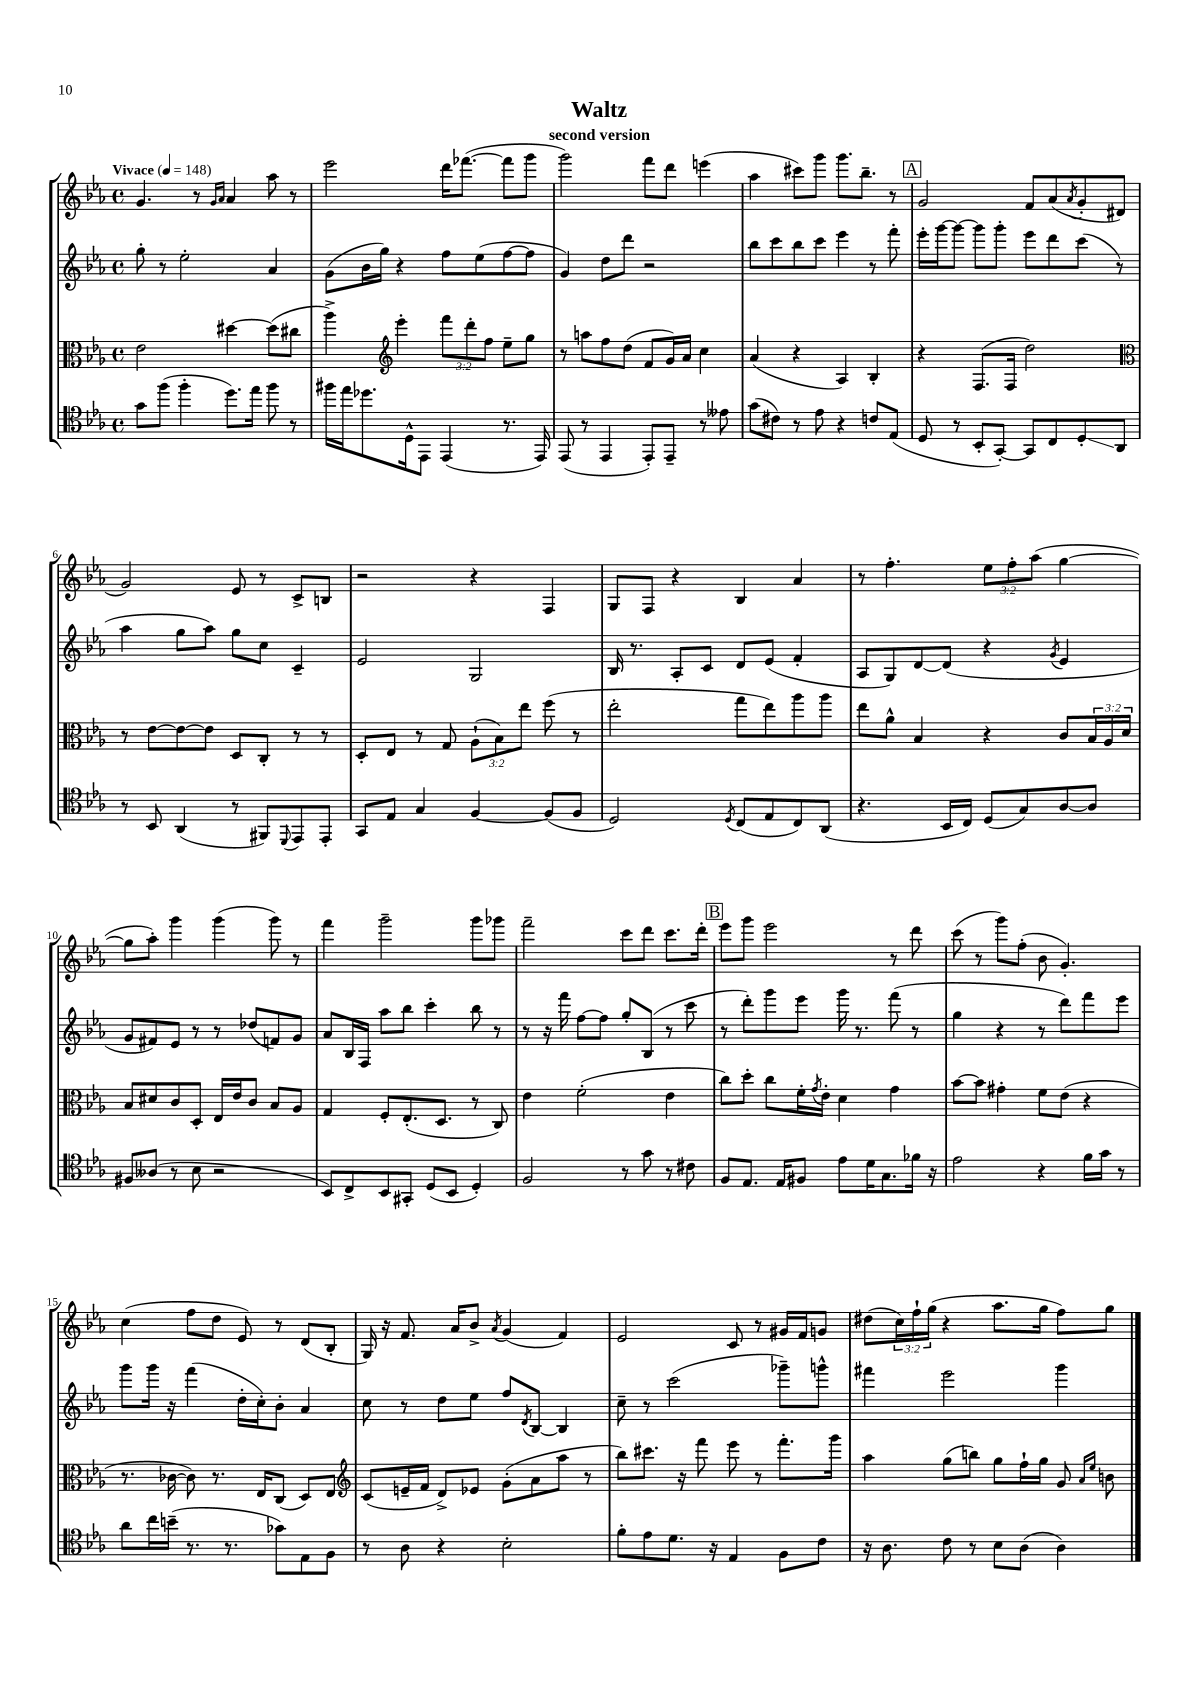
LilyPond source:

\header { title = "Waltz" subtitle = "second version" }
<<
\new StaffGroup <<
\new Staff = "s0" {
    \clef treble \key ees \major \defaultTimeSignature \time 4/4 \override Staff.TupletNumber.text = #tuplet-number::calc-fraction-text \tempo "Vivace" 4 = 148
    g'4. r8 \grace { g'16 aes'16 } aes'4 aes''8 r8 |
    ees'''2 d'''16 fes'''8.~( fes'''8 g'''8 |
    g'''2) f'''8 d'''8 e'''4( |
    aes''4 cis'''8) g'''8 g'''8. bes''8.-- r8 |
    \mark \markup { \box "A" } g'2 f'8 aes'8( \acciaccatura { aes'8 } g'8-. dis'8 |
    g'2) ees'8 r8 c'8-> b8 |
    r2 r4 f4 |
    g8 f8 r4 bes4 aes'4 |
    r8 f''4.-. \tuplet 3/2 { ees''8 f''8-. aes''8( } g''4~ |
    g''8 aes''8-.) g'''4 g'''4( g'''8) r8 |
    f'''4 g'''2-- g'''8 ges'''8 |
    f'''2-- c'''8 d'''8 c'''8. d'''16-. |
    \mark \markup { \box "B" } ees'''8 g'''8 ees'''2 r8 d'''8 |
    c'''8( r8 g'''8) f''8-.( bes'8 g'4.-.) |
    c''4( f''8 d''8 ees'8) r8 d'8( bes8-. |
    g16) r16 f'8. aes'16 bes'8-> \acciaccatura { aes'8 } g'4( f'4) |
    ees'2 c'8 r8 gis'16 f'16 g'8 |
    dis''8( \tuplet 3/2 { c''16) f''16-! g''16( } r4 aes''8. g''16 f''8) g''8 \bar "|." |
}
\new Staff = "s1" {
    \clef treble \key ees \major \defaultTimeSignature \time 4/4
    g''8-. r8 ees''2-. aes'4 |
    g'8( bes'16 g''16) r4 f''8 ees''8( f''8~ f''8 |
    g'4) d''8 d'''8 r2 |
    bes''8 c'''8 bes''8 c'''8 ees'''4 r8 f'''8-. |
    \mark \markup { \box "A" } ees'''16-. g'''16~ g'''8~ g'''8 g'''8-. ees'''8 d'''8 c'''8( r8 |
    aes''4 g''8 aes''8) g''8 c''8 c'4-- |
    ees'2 g2 |
    bes16 r8. aes8-. c'8 d'8 ees'8( f'4-. |
    aes8 g8) d'8~ d'8( r4 \acciaccatura { g'8 } ees'4 |
    g'8 fis'8) ees'8 r8 r8 des''8( f'8) g'8 |
    aes'8 bes16 f16 aes''8 bes''8 c'''4-. bes''8 r8 |
    r8 r16 f'''16 f''8~ f''8 g''8-. bes8( r8 c'''8 |
    \mark \markup { \box "B" } r8 d'''8-.) g'''8 ees'''8 g'''16 r8. f'''8( r8 |
    g''4 r4 r8 d'''8) f'''8 ees'''8 |
    g'''8 g'''16 r16 f'''4( d''16-. c''16-.) bes'8-. aes'4 |
    c''8 r8 d''8 ees''8 f''8 \acciaccatura { d'8 } bes8~ bes4 |
    c''8-- r8 c'''2( ges'''8--) g'''8-^ |
    fis'''4 ees'''2 g'''4 \bar "|." |
}
\new Staff = "s2" {
    \clef alto \key ees \major \defaultTimeSignature \time 4/4 \override Staff.TupletNumber.text = #tuplet-number::calc-fraction-text
    ees'2 dis''4~ dis''8( cis''8 |
    aes''4->) \clef treble ees'''4-. \tuplet 3/2 { f'''8 d'''8-. f''8 } ees''8-- g''8 |
    r8 a''8 f''8 d''8( f'8 g'16) aes'16 c''4 |
    aes'4( r4 aes4) bes4-. |
    \mark \markup { \box "A" } r4 f8.( f16 d''2) |
    \clef alto r8 ees'8~ ees'8~ ees'8 d8 c8-. r8 r8 |
    d8-. ees8 r8 g8 \tuplet 3/2 { aes8-!( bes8) ees''8 } f''8( r8 |
    ees''2-. g''8 ees''8) aes''8 aes''8 |
    ees''8 aes'8-^ bes4 r4 c'8 \tuplet 3/2 { bes16 aes16 d'16 } |
    bes8 dis'8 c'8 d8-. ees16 ees'16 c'8 bes8 aes8 |
    g4 f8-. ees8.-.( d8. r8 c8) |
    ees'4 f'2-.( ees'4 |
    \mark \markup { \box "B" } c''8) d''8-. c''8 f'16-. \acciaccatura { g'8 } ees'16-. d'4 g'4 |
    bes'8~ bes'8 gis'4-. f'8 ees'8( r4 |
    r8. ces'16~ ces'8) r8. ees16 c8( d8) ees8 |
    \clef treble c'8( e'16-- f'16 d'8->) ees'8 g'8-.( aes'8 aes''8 r8 |
    bes''8) cis'''8. r16 f'''8 ees'''8 r8 f'''8.-. g'''16 |
    aes''4 g''8( b''8) g''8 f''16-! g''16 g'8 \grace { aes'16 ees''16 } b'8 \bar "|." |
}
\new Staff = "s3" {
    \clef tenor \key ees \major \defaultTimeSignature \time 4/4
    g'8 f''8( f''4-. d''8.) ees''16 f''8 r8 |
    fis''16 ees''16 des''8. d16-^ ees,8 ees,4( r8. ees,16) |
    ees,8( r8 ees,4 ees,8-.) ees,8-- r8 eeses'8 |
    g'8( cis'8) r8 ees'8 r4 c'8 ees8( |
    \mark \markup { \box "A" } d8 r8 bes,8-. g,8~-.) g,8 c8 d8-.\glissando aes,8 |
    r8 bes,8 aes,4( r8 fis,8) \appoggiatura { d,8 } ees,8 ees,8-. |
    g,8 ees8 g4 f4~ f8( f8 |
    d2) \acciaccatura { d8 } c8( ees8 c8) aes,8( |
    r4. bes,16 c16) d8( g8) aes8~ aes8 |
    fis8 aeses8( r8 bes8 r2 |
    bes,8) c8-> bes,8 gis,8-. d8( bes,8 d4-.) |
    f2 r8 g'8 r8 cis'8 |
    \mark \markup { \box "B" } f8 ees8. ees16 fis8 ees'8 d'16 g8. fes'16 r16 |
    ees'2 r4 f'16 g'16 r8 |
    aes'8 c''16 b'16--( r8. r8. ges'8) ees8 f8 |
    r8 aes8 r4 bes2-. |
    f'8-. ees'8 d'8. r16 ees4 f8 c'8 |
    r16 aes8. c'8 r8 bes8 aes8( aes4) \bar "|." |
}
>>
>>
